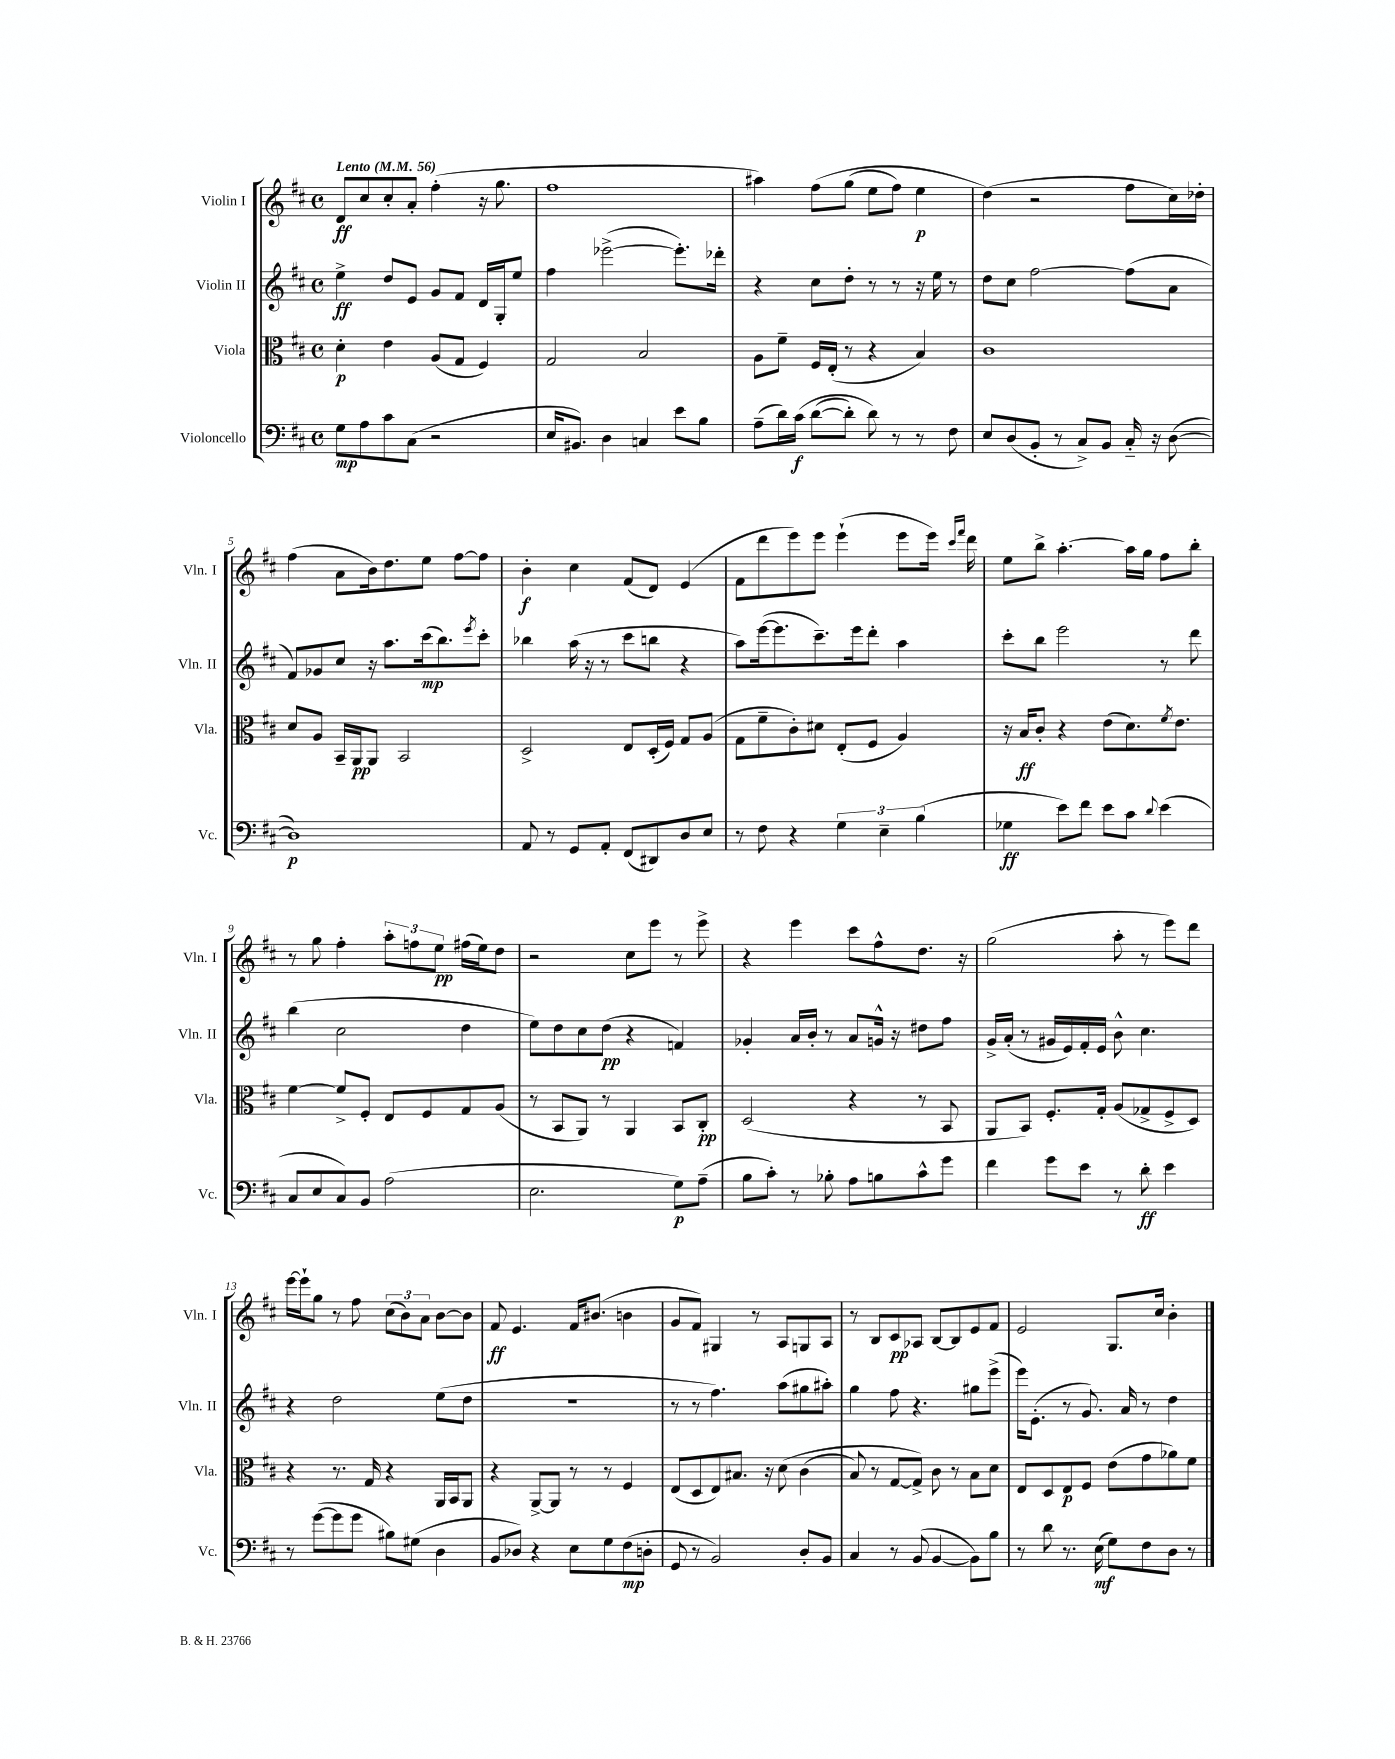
<<
\new StaffGroup <<
\new Staff = "s0" \with { instrumentName = "Violin I" shortInstrumentName = "Vln. I" } {
    \clef treble \key d \major \defaultTimeSignature \time 4/4 \tempo "Lento" 4 = 56
    d'8\ff cis''8 cis''8-. a'8-. fis''4-.( r16 g''8. |
    fis''1 |
    ais''4) fis''8\( g''8( e''8 fis''8) e''4\p |
    d''4(\) r2 fis''8 cis''16) des''16-. |
    fis''4( a'8 b'16) d''8. e''8 fis''8~ fis''8 |
    b'4-.\f cis''4 fis'8( d'8) e'4( |
    fis'8 d'''8 e'''8) e'''8 e'''4-!( e'''8 e'''16) \grace { cis'''16 fis'''16 } d'''16 |
    e''8 b''8-> a''4.~-. a''16 g''16 fis''8 b''8-. |
    r8 g''8 fis''4-. \tuplet 3/2 { a''8-. f''8 e''8\pp } fis''16( e''16) d''8 |
    r2 cis''8 e'''8 r8 e'''8-> |
    r4 e'''4 cis'''8 fis''8-^ d''8. r16 |
    g''2( a''8-. r8 e'''8) d'''8 |
    e'''16~ e'''16-! g''8 r8 fis''8 \tuplet 3/2 { cis''8( b'8) a'8 } b'8~ b'8 |
    fis'8\ff e'4. fis'16 bis'8.( b'4 |
    g'8 fis'8) gis4 r8 a8 g8 a8 |
    r8 b8 cis'8\pp aes8 b8~ b8 e'8 fis'8 |
    e'2 g8. cis''16 b'4-. \bar "|." |
}
\new Staff = "s1" \with { instrumentName = "Violin II" shortInstrumentName = "Vln. II" } {
    \clef treble \key d \major \defaultTimeSignature \time 4/4
    e''4->\ff d''8 e'8 g'8 fis'8 d'16 g16-. e''8 |
    fis''4 ees'''2~->( ees'''8.-.) des'''16-. |
    r4 cis''8 d''8-. r8 r8 r16 e''16 r8 |
    d''8 cis''8 fis''2~ fis''8( a'8 |
    fis'8) ges'8 cis''8 r16 a''8. cis'''16\mp( b''8.) \acciaccatura { e'''8 } cis'''8-. |
    bes''4 a''16( r16 r8 cis'''8 b''8 r4 |
    a''8) e'''16~( e'''8. cis'''8.--) e'''16 d'''8-. a''4 |
    cis'''8-. b''8 e'''2 r8 d'''8 |
    b''4( cis''2 d''4 |
    e''8) d''8 cis''8 d''8\pp( r4 f'4) |
    ges'4-. a'16 b'16-. r8 a'8 g'16-^ r16 dis''8 fis''8 |
    g'16-> a'16-.( r8 gis'16 e'16) fis'16-. e'16 b'8-^ cis''4. |
    r4 d''2 e''8( d''8 |
    R1 |
    r8 r8 fis''4.) a''8( gis''8 ais''8-.) |
    g''4 fis''8 r4. gis''8 e'''8->( |
    e'''16) e'8.-.( r8 g'8.) a'16 r8 d''4 \bar "|." |
}
\new Staff = "s2" \with { instrumentName = "Viola" shortInstrumentName = "Vla." } {
    \clef alto \key d \major \defaultTimeSignature \time 4/4
    d'4-.\p e'4 a8( g8 fis4) |
    g2 b2 |
    a8 fis'8-- fis16 e16-.( r8 r4 b4) |
    cis'1 |
    d'8 a8 b,16-- a,16\pp a,8 b,2 |
    d2-> e8 d16-.( fis16) g8 a8( |
    g8 fis'8-- cis'8-.) dis'8 e8-.( fis8 a4) |
    r16 b16\ff cis'8-. r4 e'8( d'8.) \acciaccatura { fis'8 } e'8. |
    fis'4~ fis'8-> fis8-. e8 fis8 g8 a8( |
    r8 b,8 a,8) r8 a,4 b,8 cis8-.\pp |
    d2( r4 r8 b,8 |
    a,8 b,8) fis8.-. g16-. a8( ges8-> fis8-> d8) |
    r4 r8. g16 r4 a,16 b,16 a,8 |
    r4 a,8~-> a,8 r8 r8 fis4 |
    e8( d8 e8) bis8. r16 d'8\( cis'4( |
    b8) r8 g8~ g8->\) cis'8 r8 b8 d'8 |
    e8 d8 e8\p fis8 e'8( g'8 aes'8) fis'8 \bar "|." |
}
\new Staff = "s3" \with { instrumentName = "Violoncello" shortInstrumentName = "Vc." } {
    \clef bass \key d \major \defaultTimeSignature \time 4/4
    g8\mp a8 cis'8 cis8( r2 |
    e16 bis,8.) d4 c4 e'8 b8 |
    a8--( d'16) cis'16\f\( d'8~( d'8-.) d'8\) r8 r8 fis8 |
    e8 d8( b,8-. r8 cis8->) b,8 cis16-_ r16 d8~( |
    d1\p) |
    a,8 r8 g,8 a,8-. fis,8( dis,8) d8 e8 |
    r8 fis8 r4 \tuplet 3/2 { g4 e4-- b4( } |
    ges4\ff e'8) fis'8 e'8 cis'8 \appoggiatura { d'8 } e'4( |
    cis8 e8 cis8) b,8 a2( |
    e2. g8\p) a8--( |
    b8 cis'8-.) r8 bes8-. a8 b8 cis'8-^ g'8 |
    fis'4 g'8 e'8 r8 d'8-.\ff e'4 |
    r8 g'8~( g'8 g'8 bis8) gis8( d4 |
    b,8 des8) r4 e8 g8 fis8\mp( d8-. |
    g,8 r8 b,2) d8-. b,8 |
    cis4 r8 b,8( b,4~ b,8) b8 |
    r8 d'8 r8. e16\mf( g8) fis8 d8 r8 \bar "|." |
}
>>
>>
